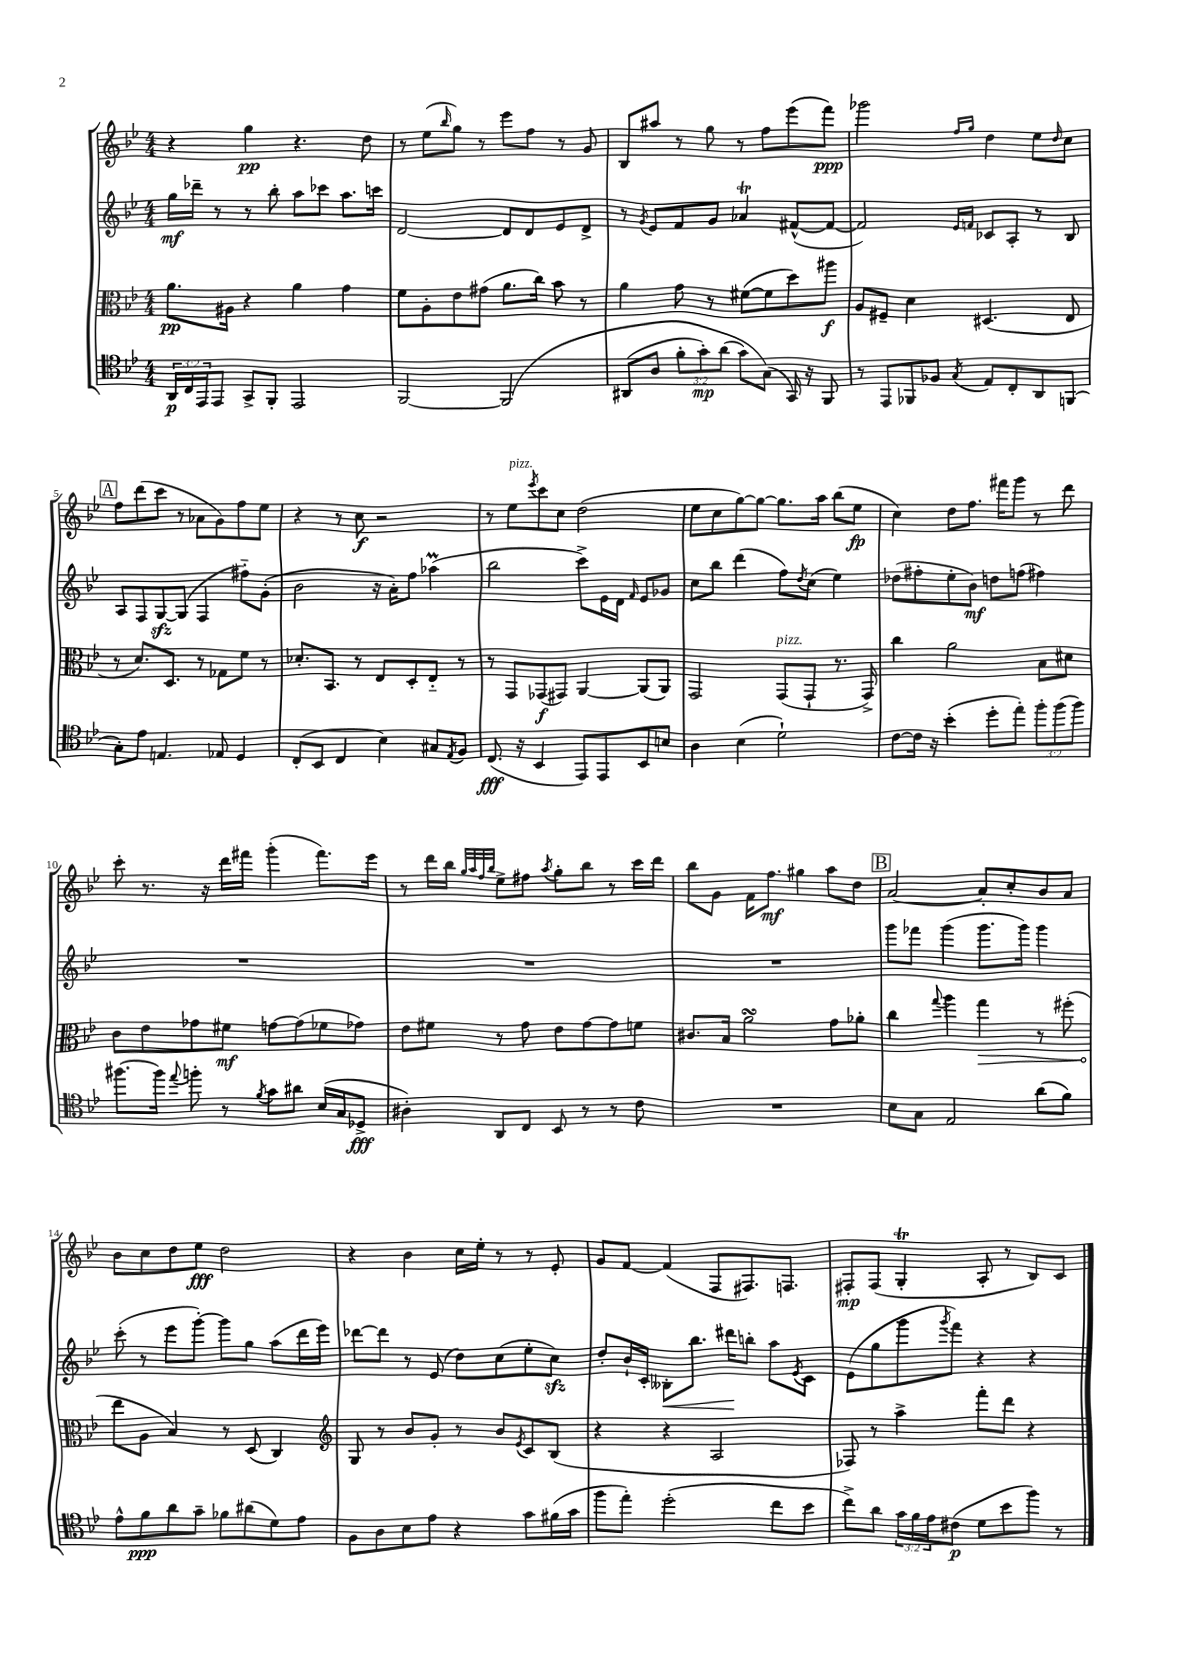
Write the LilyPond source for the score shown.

<<
\new StaffGroup <<
\new Staff = "s0" {
    \clef treble \key bes \major \numericTimeSignature \time 4/4
    r4 g''4\pp r4. d''8 |
    r8 ees''8( \grace { bes''16 } g''8) r8 ees'''8 f''8 r8 g'8 |
    bes8 ais''8 r8 g''8 r8 f''8 ees'''8( f'''8\ppp) |
    ges'''2 \grace { f''16 g''16 } d''4 ees''8 \grace { d''16 } c''8 |
    \mark \markup { \box "A" } f''8 d'''8( c'''8 r8 aes'8 g'8) f''8 ees''8 |
    r4 r8 c''8\f r2 |
    r8 ees''8^\markup { \italic "pizz." } \acciaccatura { ees'''8 } c'''8 c''8 d''2( |
    ees''8 c''8 g''8~) g''8~ g''8. a''16 bes''8( ees''8\fp |
    c''4) d''8 f''8. fis'''16 g'''8 r8 d'''8 |
    c'''8-. r8. r16 d'''16 fis'''16 g'''4-.( fis'''8.) ees'''16 |
    r8 d'''16 bes''16 \grace { g''32 a''32 f''32 bes''32 } ees''8-> fis''8 \acciaccatura { a''8 } g''8-. bes''8 r8 c'''16 d'''16 |
    bes''8 g'8 f'16 f''8.\mf gis''4 a''8 d''8 |
    \mark \markup { \box "B" } a'2~ a'8-. c''8-. bes'8 a'8 |
    bes'8 c''8 d''8 ees''8\fff d''2 |
    r4 bes'4 c''16 ees''16-. r8 r8 ees'8-. |
    g'8 f'8~ f'4( f8 fis8.) f8. |
    fis8-.\mp fis8( g4-.\trill a8-. r8 bes8) c'8 \bar "|." |
}
\new Staff = "s1" {
    \clef treble \key bes \major \numericTimeSignature \time 4/4
    g''16\mf des'''16-- r8 r8 bes''8-. a''8 ces'''8 a''8. c'''16 |
    d'2~ d'8 d'8 ees'8 d'8-> |
    r8 \acciaccatura { g'8 } ees'8 f'8 g'8 aes'4\trill fis'8~-^( fis'8~ |
    fis'2) \grace { ees'16 f'16 } ces'8 a8-. r8 bes8 |
    \mark \markup { \box "A" } a8 f8 g8~\sfz g8( f4 fis''8-_) g'8-.( |
    bes'2 r16 a'16-.) f''8 aes''4\prall( |
    bes''2 c'''8->) ees'16 d'16 \grace { f'16 } ees'8 ges'8 |
    c''8 bes''8 d'''4( f''8) \acciaccatura { d''8 } c''8( ees''4) |
    des''8( fis''8-. ees''8-. bes'8\mf) d''8 f''8( fis''4) |
    R1 |
    R1 |
    R1 |
    \mark \markup { \box "B" } g'''8 fes'''8 g'''4( g'''8. g'''16) g'''4 |
    c'''8-.( r8 ees'''8 g'''8~-.) g'''8 g''8 a''8( d'''16 ees'''16) |
    des'''8~ des'''8 r8 ees'8( d''8) c''8( ees''8-. c''8\sfz) |
    d''8-. bes'16-! c'16-. beses8-.\< bes''8. dis'''16\! b''8-. a''8 \acciaccatura { ees'8 } c'8 |
    ees'8( g''8 g'''8 \acciaccatura { g'''8 } f'''8) r4 r4 \bar "|." |
}
\new Staff = "s2" {
    \clef alto \key bes \major \numericTimeSignature \time 4/4
    a'8.\pp ais16 r4 a'4 g'4 |
    f'8 a8-. ees'8 gis'8( a'8. c''16) bes'8 r8 |
    a'4 g'8 r8 fis'8~( fis'8 d''8) ais''8\f |
    a8 fis8-- d'4 dis4.( ees8 |
    \mark \markup { \box "A" } r8 d'8.) d8. r8 ges8 f'8 r8 |
    des'8.-. bes,8. r8 ees8 d8-. ees8-_ r8 |
    r8 g,8 ges,8\f( gis,8) a,4~ a,8( a,8) |
    g,2 g,8^\markup { \italic "pizz." }( g,8-! r8. g,16->) |
    c''4 a'2 bes8 dis'8 |
    c'8 ees'8 ges'8 fis'8\mf g'8~ g'8( fes'8 ges'8) |
    ees'8 fis'8 r8 g'8 ees'8 g'8~ g'8 f'8 |
    cis'8. bes16 a'2\turn g'8 aes'8-. |
    \mark \markup { \box "B" } c''4 \appoggiatura { g''8 } a''4 \once \override Hairpin.circled-tip = ##t g''4\> r8 fis''8-.( |
    ees''8\! a8 bes4) r8 d8( c4) |
    \clef treble g8 r8 bes'8 g'8-. r8 bes'8 \acciaccatura { ees'8 } c'8 bes8( |
    r4 r4 a2 |
    fes8) r8 a''4-> f'''8-. d'''8 r4 \bar "|." |
}
\new Staff = "s3" {
    \clef tenor \key bes \major \numericTimeSignature \time 4/4 \override Staff.TupletNumber.text = #tuplet-number::calc-fraction-text
    \tuplet 3/2 { a,16\p c16 ees,16 } ees,8 g,8-> f,8-. ees,2 |
    f,2~ f,2\( |
    ais,8( a8 \tuplet 3/2 { f'8-. g'8-.\mp) a'8( } g'8) g8(\) g,16) r16 f,8 |
    r8 ees,8 fes,8 fes8 \acciaccatura { g8 } ees8 c8-. a,8 f,8( |
    \mark \markup { \box "A" } g8-.) ees'8 e4. ees8 d4 |
    c8-.( bes,8 c4 bes4) gis8 \acciaccatura { ees8 } f8 |
    c8.\fff( r16 bes,4 ees,8) ees,8 bes,8 b8 |
    a4 bes4( d'2-!) |
    c'8~ c'16 r16 bes'4-.( d''8-. ees''8-.) \tuplet 3/2 { f''8-. f''8( f''8) } |
    fis''8.~ fis''16 \appoggiatura { ees''8 } f''8-. r8 \acciaccatura { f'8 } g'8 ais'8 bes16( g16 des8->\fff |
    ais4-.) a,8 c8 bes,8 r8 r8 c'8 |
    R1 |
    \mark \markup { \box "B" } bes8 g8 ees2 a'8( f'8) |
    ees'8-^ f'8\ppp a'8 g'8-- fes'8 ais'8( d'8) ees'8 |
    f8 a8 bes8 ees'8 r4 g'8 fis'16( g'16 |
    f''8 ees''8-.) d''2-.( c''8 bes'8 |
    c''8->) a'8 \tuplet 3/2 { g'16 f'16 ees'16 } cis'8\p( d'8 bes'8 f''8) r8 \bar "|." |
}
>>
>>
